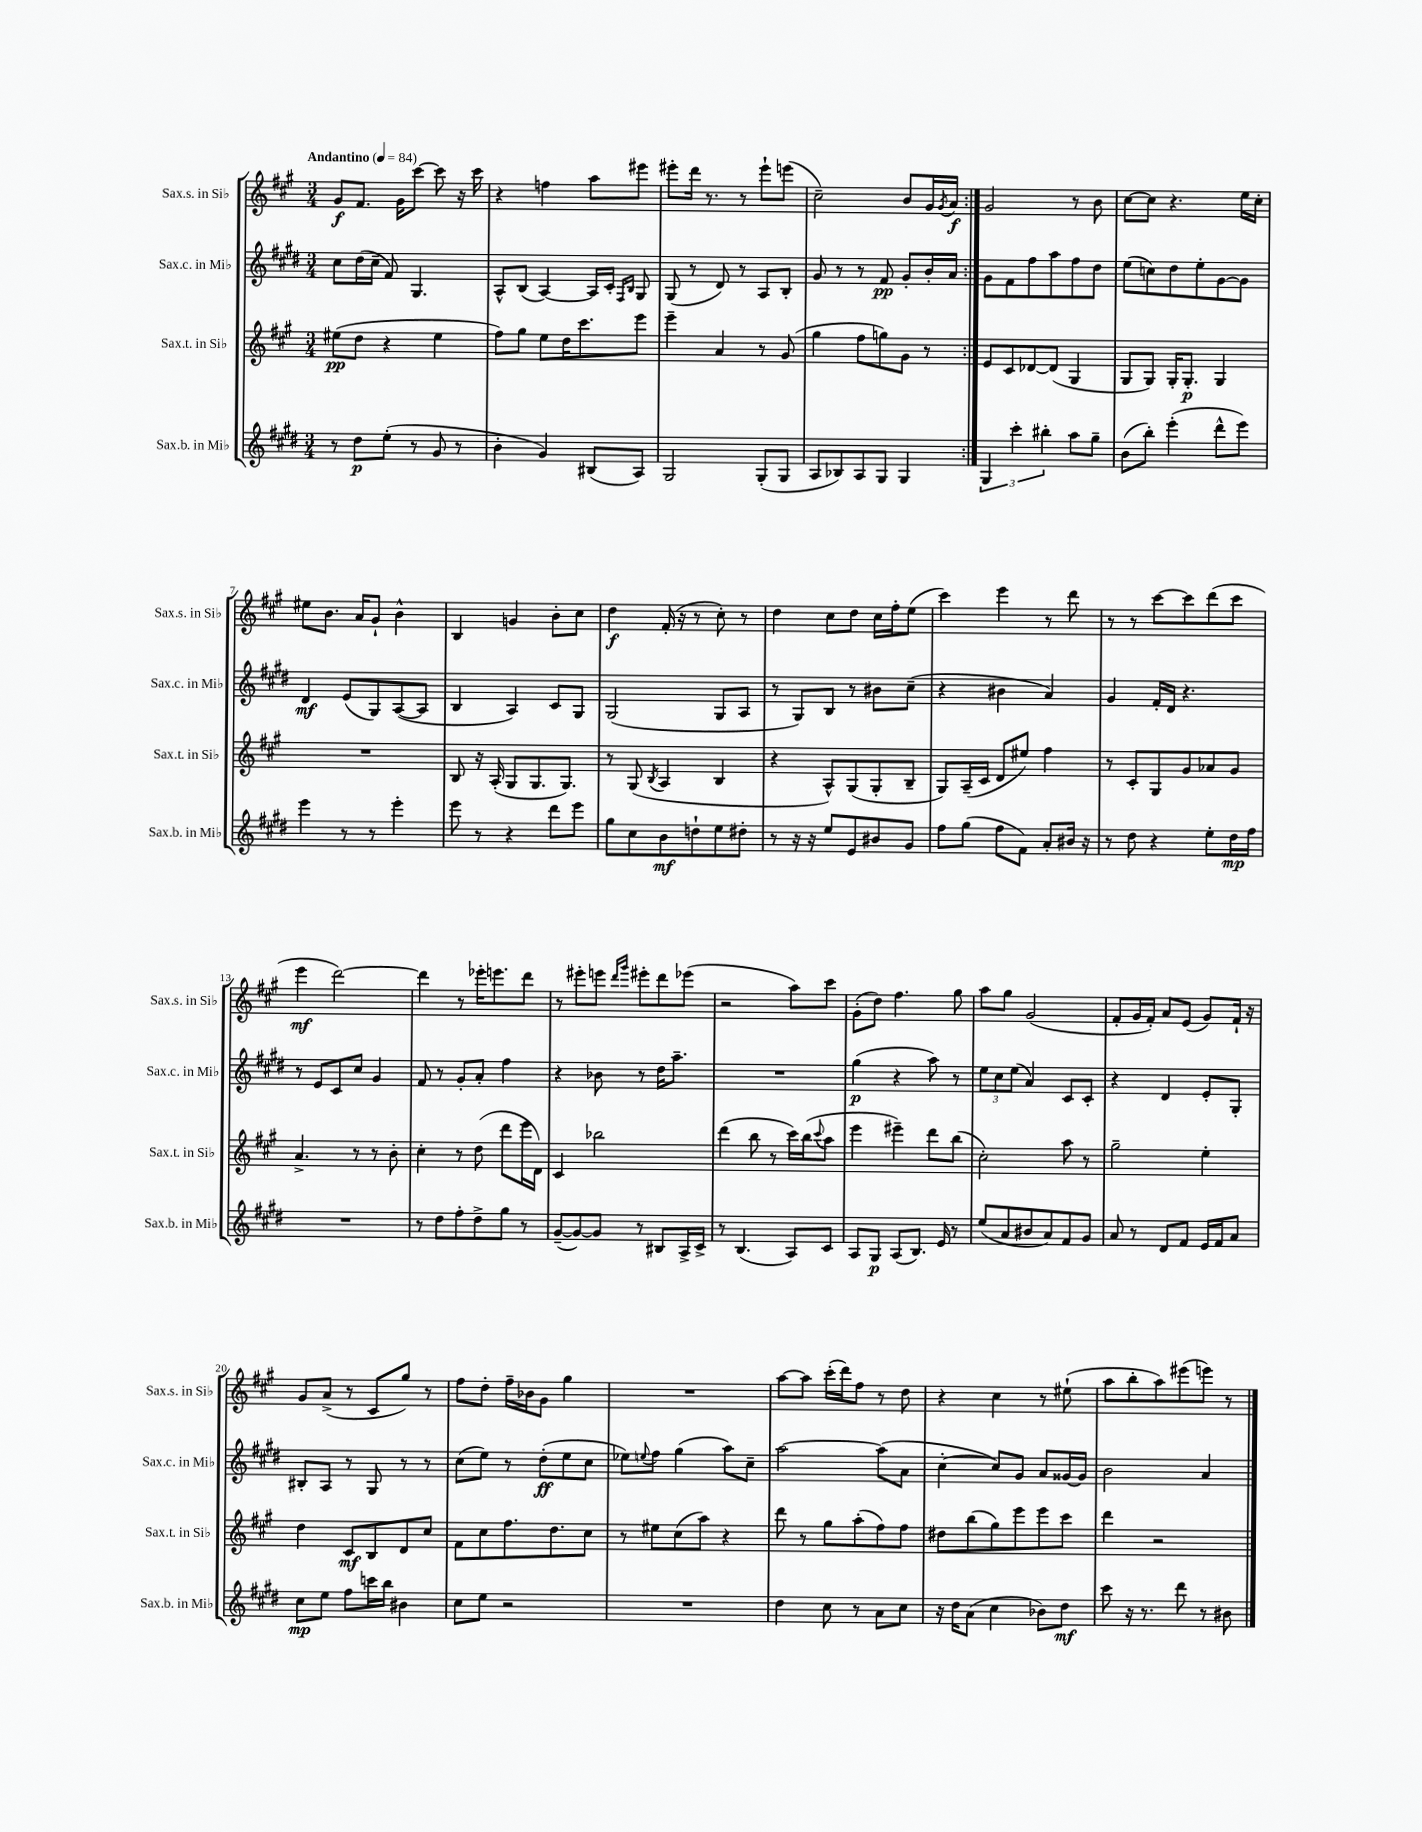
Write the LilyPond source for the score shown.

<<
\new StaffGroup <<
\new Staff = "s0" \with { instrumentName = "Sax.s. in Sib" shortInstrumentName = "Sax.s. in Sib" } {
    \clef treble \key a \major \numericTimeSignature \time 3/4 \tempo "Andantino" 4 = 84
    \repeat volta 2 { gis'8\f fis'8. gis'16 cis'''8~ cis'''8 r16 cis'''16 |
    r4 f''4 a''8 eis'''8 |
    eis'''8-. d'''16 r8. r8 eis'''8-! e'''8( |
    cis''2--) b'8 gis'16 \acciaccatura { gis'8 } a'16\f | }
    gis'2 r8 b'8 |
    cis''8~ cis''8 r4. e''16 cis''16-. |
    eis''8 b'8. a'16 gis'8-! b'4-^ |
    b4 g'4 b'8-. cis''8 |
    d''4\f fis'16-.( r16 r8 cis''8-.) r8 |
    d''4 cis''8 d''8 cis''16 fis''16-. e''8( |
    cis'''4) e'''4 r8 d'''8 |
    r8 r8 cis'''8~ cis'''8 d'''8( cis'''8 |
    e'''4\mf d'''2~) |
    d'''4 r8 ees'''16-. e'''8. d'''8 |
    r8 eis'''8-. e'''8 \grace { d'''16 gis'''16 } eis'''8-. d'''8 ees'''8( |
    r2 a''8) cis'''8 |
    gis'8-.( d''8) fis''4. gis''8 |
    a''8 gis''8 gis'2( |
    fis'8-. gis'16 fis'16-.) a'8 e'8( gis'8) fis'16-! r16 |
    gis'8 a'8->( r8 cis'8 gis''8) r8 |
    fis''8 d''8-. fis''16-- bes'16 gis'8 gis''4 |
    R2. |
    a''8~ a''8 cis'''16-.( d'''16) fis''8 r8 d''8 |
    r4 cis''4 r8 eis''8-!( |
    a''8 b''8-. a''8) eis'''8( e'''8) r8 \bar "|." |
}
\new Staff = "s1" \with { instrumentName = "Sax.c. in Mib" shortInstrumentName = "Sax.c. in Mib" } {
    \clef treble \key e \major \numericTimeSignature \time 3/4
    \repeat volta 2 { cis''8 dis''16( cis''16-- fis'8) gis4. |
    a8-^ b8( a4~) a16 cis'16-. \grace { fis16 b16 } gis8 |
    gis8( r8 dis'8) r8 a8 b8-. |
    gis'8 r8 r8 fis'8\pp gis'8-. b'16-. a'16 | }
    gis'8 fis'8 fis''8 a''8 fis''8 dis''8 |
    e''8( c''8) dis''8 e''8-. gis'8~ gis'8 |
    dis'4\mf e'8( gis8) a8~( a8 |
    b4 a4) cis'8 gis8 |
    gis2( gis8 a8 |
    r8 gis8) b8 r8 bis'8 cis''8--( |
    r4 bis'4 a'4) |
    gis'4 fis'16-. dis'16 r4. |
    r8 e'8 cis'8 cis''8 gis'4 |
    fis'8 r8 gis'8-. a'8-. fis''4 |
    r4 bes'8 r8 dis''16 a''8.-- |
    R2. |
    gis''4\p( r4 a''8) r8 |
    \tuplet 3/2 { e''8 cis''8 e''8( } a'4) cis'8 cis'8-. |
    r4 dis'4 e'8-. gis8-. |
    bis8-. a8 r8 gis8 r8 r8 |
    cis''8( e''8) r8 dis''8-.\ff( e''8 cis''8 |
    ees''8) \appoggiatura { e''8 } fis''8 gis''4( a''8) cis''8-- |
    a''2~ a''8( a'8 |
    cis''4~-. cis''8) gis'8 a'8 gisis'16~ gisis'16 |
    b'2 a'4 \bar "|." |
}
\new Staff = "s2" \with { instrumentName = "Sax.t. in Sib" shortInstrumentName = "Sax.t. in Sib" } {
    \clef treble \key a \major \numericTimeSignature \time 3/4
    \repeat volta 2 { eis''8\pp( d''8 r4 eis''4 |
    fis''8) gis''8 e''8 d''16 cis'''8. e'''8 |
    e'''4-- a'4 r8 gis'8( |
    gis''4 fis''8 g''8) gis'8 r8 | }
    e'8 cis'8 des'8~ des'8( gis4 |
    gis8 gis8) gis16-. gis8.-.\p gis4 |
    R2. |
    b8 r16 a16-.( gis8 gis8. gis8.) |
    r8 gis8( \acciaccatura { b8 } a4 b4 |
    r4 a8-^) gis8( gis8-. b8-- |
    gis8) a16--( cis'16 d'8 eis''8) fis''4 |
    r8 cis'8-. gis8 gis'8 aes'8 gis'8 |
    a'4.-> r8 r8 b'8-. |
    cis''4-. r8 d''8( d'''8 e'''16 d'16) |
    cis'4 bes''2 |
    d'''4( b''8 r8 cis'''16) b''16( \appoggiatura { cis'''8 } a''8 |
    e'''4 eis'''4--) d'''8 b''8( |
    cis''2-.) a''8 r8 |
    gis''2-- e''4-. |
    d''4 cis'8\mf b8 d'8 cis''8 |
    fis'8 cis''8 fis''8. d''8. cis''8 |
    r8 eis''8 cis''8( a''8) r4 |
    d'''8 r8 gis''8 a''8-.( fis''8) fis''8 |
    dis''8 b''8( gis''8) e'''8 e'''8 cis'''8 |
    d'''4 r2 \bar "|." |
}
\new Staff = "s3" \with { instrumentName = "Sax.b. in Mib" shortInstrumentName = "Sax.b. in Mib" } {
    \clef treble \key e \major \numericTimeSignature \time 3/4
    \repeat volta 2 { r8 dis''8\p e''8-.( r8 gis'8 r8 |
    b'4-. gis'4) bis8( a8) |
    gis2 gis8-.( gis8 |
    a8 bes8) a8 gis8 gis4 | }
    \tuplet 3/2 { gis4 cis'''4-. bis''4-. } a''8 gis''8-- |
    b'8( b''8-.) e'''4-.( dis'''8-^ e'''8) |
    e'''4 r8 r8 e'''4-. |
    e'''8 r8 r4 dis'''8 e'''8 |
    gis''8 cis''8 b'8\mf d''8-! e''8 dis''8-. |
    r8 r16 r16 e''8 e'8 bis'8 gis'8 |
    fis''8 gis''8( fis''8 fis'8) a'8-. bis'16 r16 |
    r8 dis''8 r4 e''8-. dis''16\mp fis''16 |
    R2. |
    r8 dis''8 fis''8-. dis''8-> gis''8 r8 |
    gis'8~--( gis'8~) gis'8 r8 bis8 a16-> cis'16-> |
    r8 b4.( a8) cis'8 |
    a8 gis8\p a8( b8.) e'16 r8 |
    e''8( a'8 bis'8 a'8) fis'8 gis'8 |
    a'8 r8 dis'8 fis'8 e'16 fis'16 a'8 |
    cis''8\mp e''8 fis''8 c'''16 b''16 bis'4 |
    cis''8 e''8 r2 |
    R2. |
    dis''4 cis''8 r8 a'8 cis''8 |
    r16 dis''16 a'8( cis''4 bes'8) dis''8\mf |
    cis'''8 r16 r8. dis'''8 r8 bis'8 \bar "|." |
}
>>
>>
